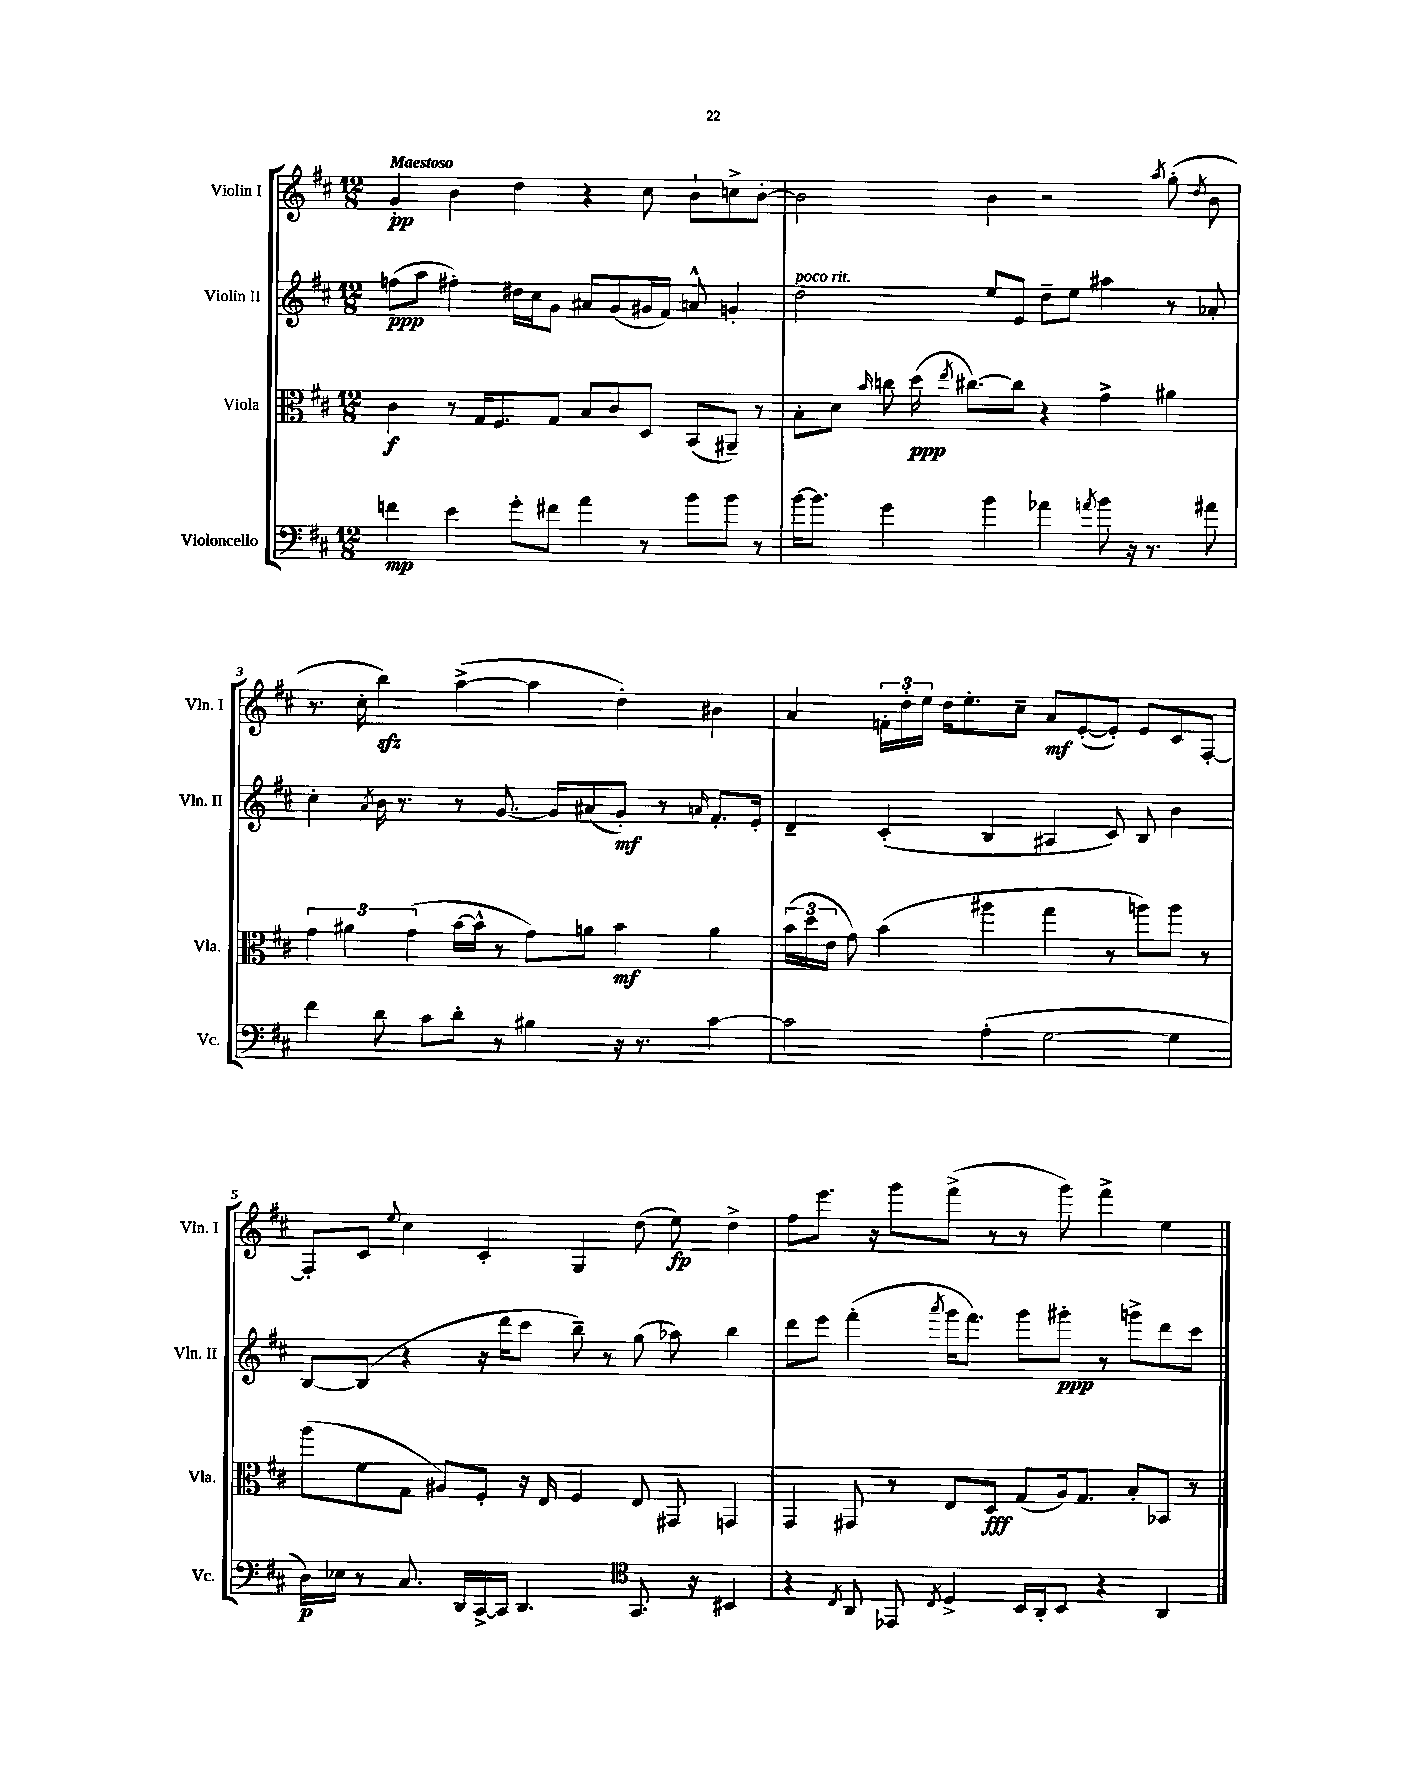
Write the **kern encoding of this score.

**kern	**kern	**kern	**kern
*staff4	*staff3	*staff2	*staff1
*clefF4	*clefC3	*clefG2	*clefG2
*k[f#c#]	*k[f#c#]	*k[f#c#]	*k[f#c#]
*M12/8	*M12/8	*M12/8	*M12/8
4f	4c#	(8ff	4g'
.	.	8aa	.
4e	8r	4ff#')	4b
.	16G	.	.
.	8.F#	.	.
8g'	.	16dd#	4dd
.	.	16cc#	.
8f#	8G	8g	.
4a	8B	8a#	4r
.	8c#	(8g	.
8r	8D	16g#	8cc#
.	.	16f#)	.
8b	(8BB	8a^^	8b`
8b	8AA#~)	4g'	8cc^
8r	8r	.	[8b'
=	=	=	=
[16b	8B'	2dd	2b]
8.b]	.	.	.
.	8d	.	.
.	16qqb	.	.
4g	8cc	.	.
.	(16dd	.	.
.	8qee	.	.
.	[8.cc#)	.	.
4b	.	8ee	4b
.	8cc#]	8e	.
4a-	4r	8dd~	2r
.	.	8ee	.
8qa	.	.	.
8b	4g^	4aa#	.
16r	.	.	.
8.r	.	.	.
.	.	.	8qaa
.	4a#	8r	(8gg'
.	.	.	8qdd
8a#	.	8a-'	8b
=	=	=	=
4f#	6g	4cc#'	8.r
.	6a#	.	.
.	.	.	16cc#'
.	.	8qa	.
8d	.	16b	4bb)
.	.	8.r	.
.	(6g	.	.
8c#	.	.	.
8d'	[16b	8r	([4aa^
.	16b^^]	.	.
8r	8r	[8.g	.
4B#	8g)	.	4aa]
.	.	16g]	.
.	8a	(8a#	.
16r	4b	8g')	4dd')
8.r	.	.	.
.	.	8r	.
.	.	16qqa	.
[4c#	4a	8.f#'	4b#
.	.	16e'	.
=	=	=	=
2c#]	(24b	4d~	4a
.	24dd	.	.
.	24e	.	.
.	8g)	.	.
.	(4b	(4c#'	24f'
.	.	.	24dd'
.	.	.	24ee
.	.	.	16dd
.	.	.	8.ee'
(4A'	4aa#	4B	.
.	.	.	8cc#~
[2G	4gg	4A#	8a
.	.	.	([8e'
.	8r	8c#)	8e'])
.	8aa)	8B	8e
4G]	8aa	4b	8c#
.	8r	.	[8F#'
=	=	=	=
16D)	(8aa	[8B	8F#']
16E-	.	.	.
8r	8f#	(8B]	8c#
.	.	.	8qqee
8.C#	8G	4r	4cc#
.	8A#)	.	.
16DD	.	.	.
[16CC#^	8F#'	16r	4c#'
16CC#]	.	16ddd	.
4.DD	16r	8ccc#	.
.	16E	.	.
.	4F#	8bb~)	4G
.	.	8r	.
*clefC4	*	*	*
8.GG	8E	(8gg	(8dd
.	8GG#	8aa-)	8ee)
16r	.	.	.
4BB#	4GG	4bb	4dd^
=	=	=	=
4r	4GG	8ddd	8ff#
.	.	8eee	8.eee
8qC#	.	.	.
8AA	8GG#	(4fff#'	.
.	.	.	16r
8EE-	8r	.	8ggg
8qC#	.	8qaaa	.
4D^	8E	16ggg	(8fff#^
.	.	8.fff#)	.
.	8D	.	8r
16BB	(8G	8ggg	8r
16AA'	.	.	.
8BB	16A)	8ggg#'	8ggg)
.	8.G	.	.
4r	.	8r	4fff#^
.	8B'	8ggg^	.
4AA	8BB-	8ddd	4ee
.	8r	8ccc#	.
==	==	==	==
*-	*-	*-	*-
